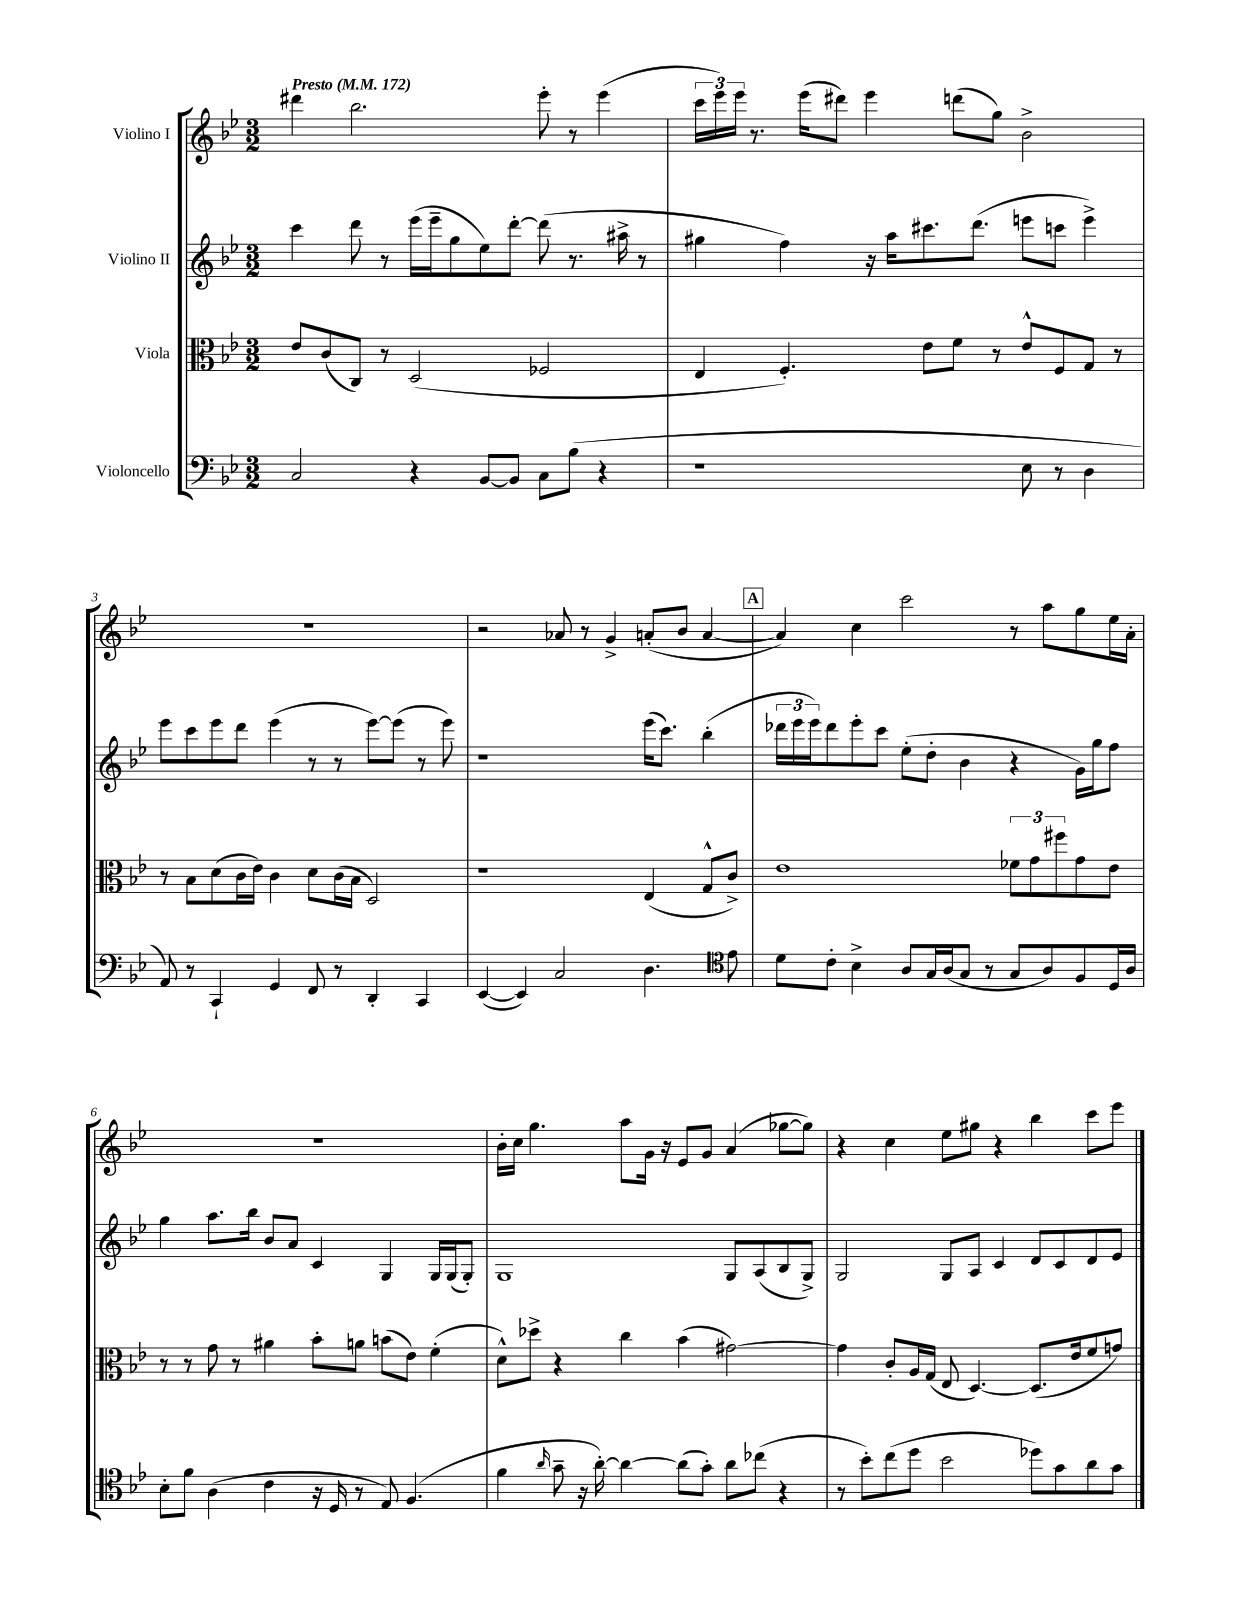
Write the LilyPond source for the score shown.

<<
\new StaffGroup <<
\new Staff = "s0" \with { instrumentName = "Violino I" } {
    \clef treble \key bes \major \numericTimeSignature \time 3/2 \tempo "Presto" 4 = 172
    dis'''4 bes''2. ees'''8-. r8 ees'''4( |
    \tuplet 3/2 { c'''16 ees'''16) ees'''16 } r8. ees'''16( dis'''8) ees'''4 d'''8( g''8) bes'2-> |
    R1. |
    r2 aes'8 r8 g'4-> a'8-.( bes'8 a'4~ |
    \mark \markup { \box "A" } a'4) c''4 c'''2 r8 a''8 g''8 ees''16 a'16-. |
    r1. |
    bes'16-. c''16 g''4. a''8 g'16 r16 ees'8 g'8 a'4( ges''8~ ges''8) |
    r4 c''4 ees''8 gis''8 r4 bes''4 c'''8 ees'''8 \bar "|." |
}
\new Staff = "s1" \with { instrumentName = "Violino II" } {
    \clef treble \key bes \major \numericTimeSignature \time 3/2
    c'''4 d'''8 r8 ees'''16( ees'''16-- g''8 ees''8) d'''8~-. d'''8( r8. ais''16-> r8 |
    gis''4 f''4) r16 a''16 cis'''8. d'''8.( e'''8 c'''8 e'''4->) |
    ees'''8 c'''8 ees'''8 d'''8 ees'''4( r8 r8 ees'''8~) ees'''8( r8 ees'''8) |
    r1 ees'''16( c'''8.) bes''4-.( |
    \mark \markup { \box "A" } \tuplet 3/2 { des'''16 ees'''16 ees'''16) } des'''8 ees'''8-. c'''8 ees''8-.( d''8-. bes'4 r4 g'16) g''16 f''8 |
    g''4 a''8. bes''16 bes'8 a'8 c'4 g4 g16 g16( g8-.) |
    g1 g8 a8( bes8 g8->) |
    g2 g8 a8 c'4 d'8 c'8 d'8 ees'8 \bar "|." |
}
\new Staff = "s2" \with { instrumentName = "Viola" } {
    \clef alto \key bes \major \numericTimeSignature \time 3/2
    ees'8 c'8( c8) r8 d2( fes2 |
    ees4 f4.-.) ees'8 f'8 r8 ees'8-^ f8 g8 r8 |
    r8 bes8 d'8( c'16 ees'16) c'4 d'8 c'16( bes16 d2) |
    r1 ees4( g8-^ c'8->) |
    \mark \markup { \box "A" } ees'1 \tuplet 3/2 { fes'8 g'8 fis''8 } g'8 ees'8 |
    r8 r8 g'8 r8 ais'4 bes'8-. a'8 b'8( ees'8) f'4-.( |
    d'8-^) des''8-> r4 c''4 bes'4( gis'2~) |
    gis'4 c'8-. a16 g16( ees8 d4.~) d8.( ees'16 f'8 g'8) \bar "|." |
}
\new Staff = "s3" \with { instrumentName = "Violoncello" } {
    \clef bass \key bes \major \numericTimeSignature \time 3/2
    c2 r4 bes,8~ bes,8 c8 bes8( r4 |
    r1 ees8 r8 d4 |
    a,8) r8 c,4-! g,4 f,8 r8 d,4-. c,4 |
    ees,4~( ees,4) c2 d4. \clef tenor ees'8 |
    \mark \markup { \box "A" } d'8 c'8-. bes4-> a8 g16 a16( g8 r8 g8 a8) f8 d16 a16 |
    bes8-. f'8 a4( c'4 r16 d16 r8 ees8) f4.( |
    f'4 \grace { a'16 } g'8-- r16 a'16~-.) a'4~ a'8( g'8-.) a'8 ces''8( r4 |
    r8 bes'8-.) c''8( d''8 bes'2 des''8) g'8 a'8 g'8 \bar "|." |
}
>>
>>
